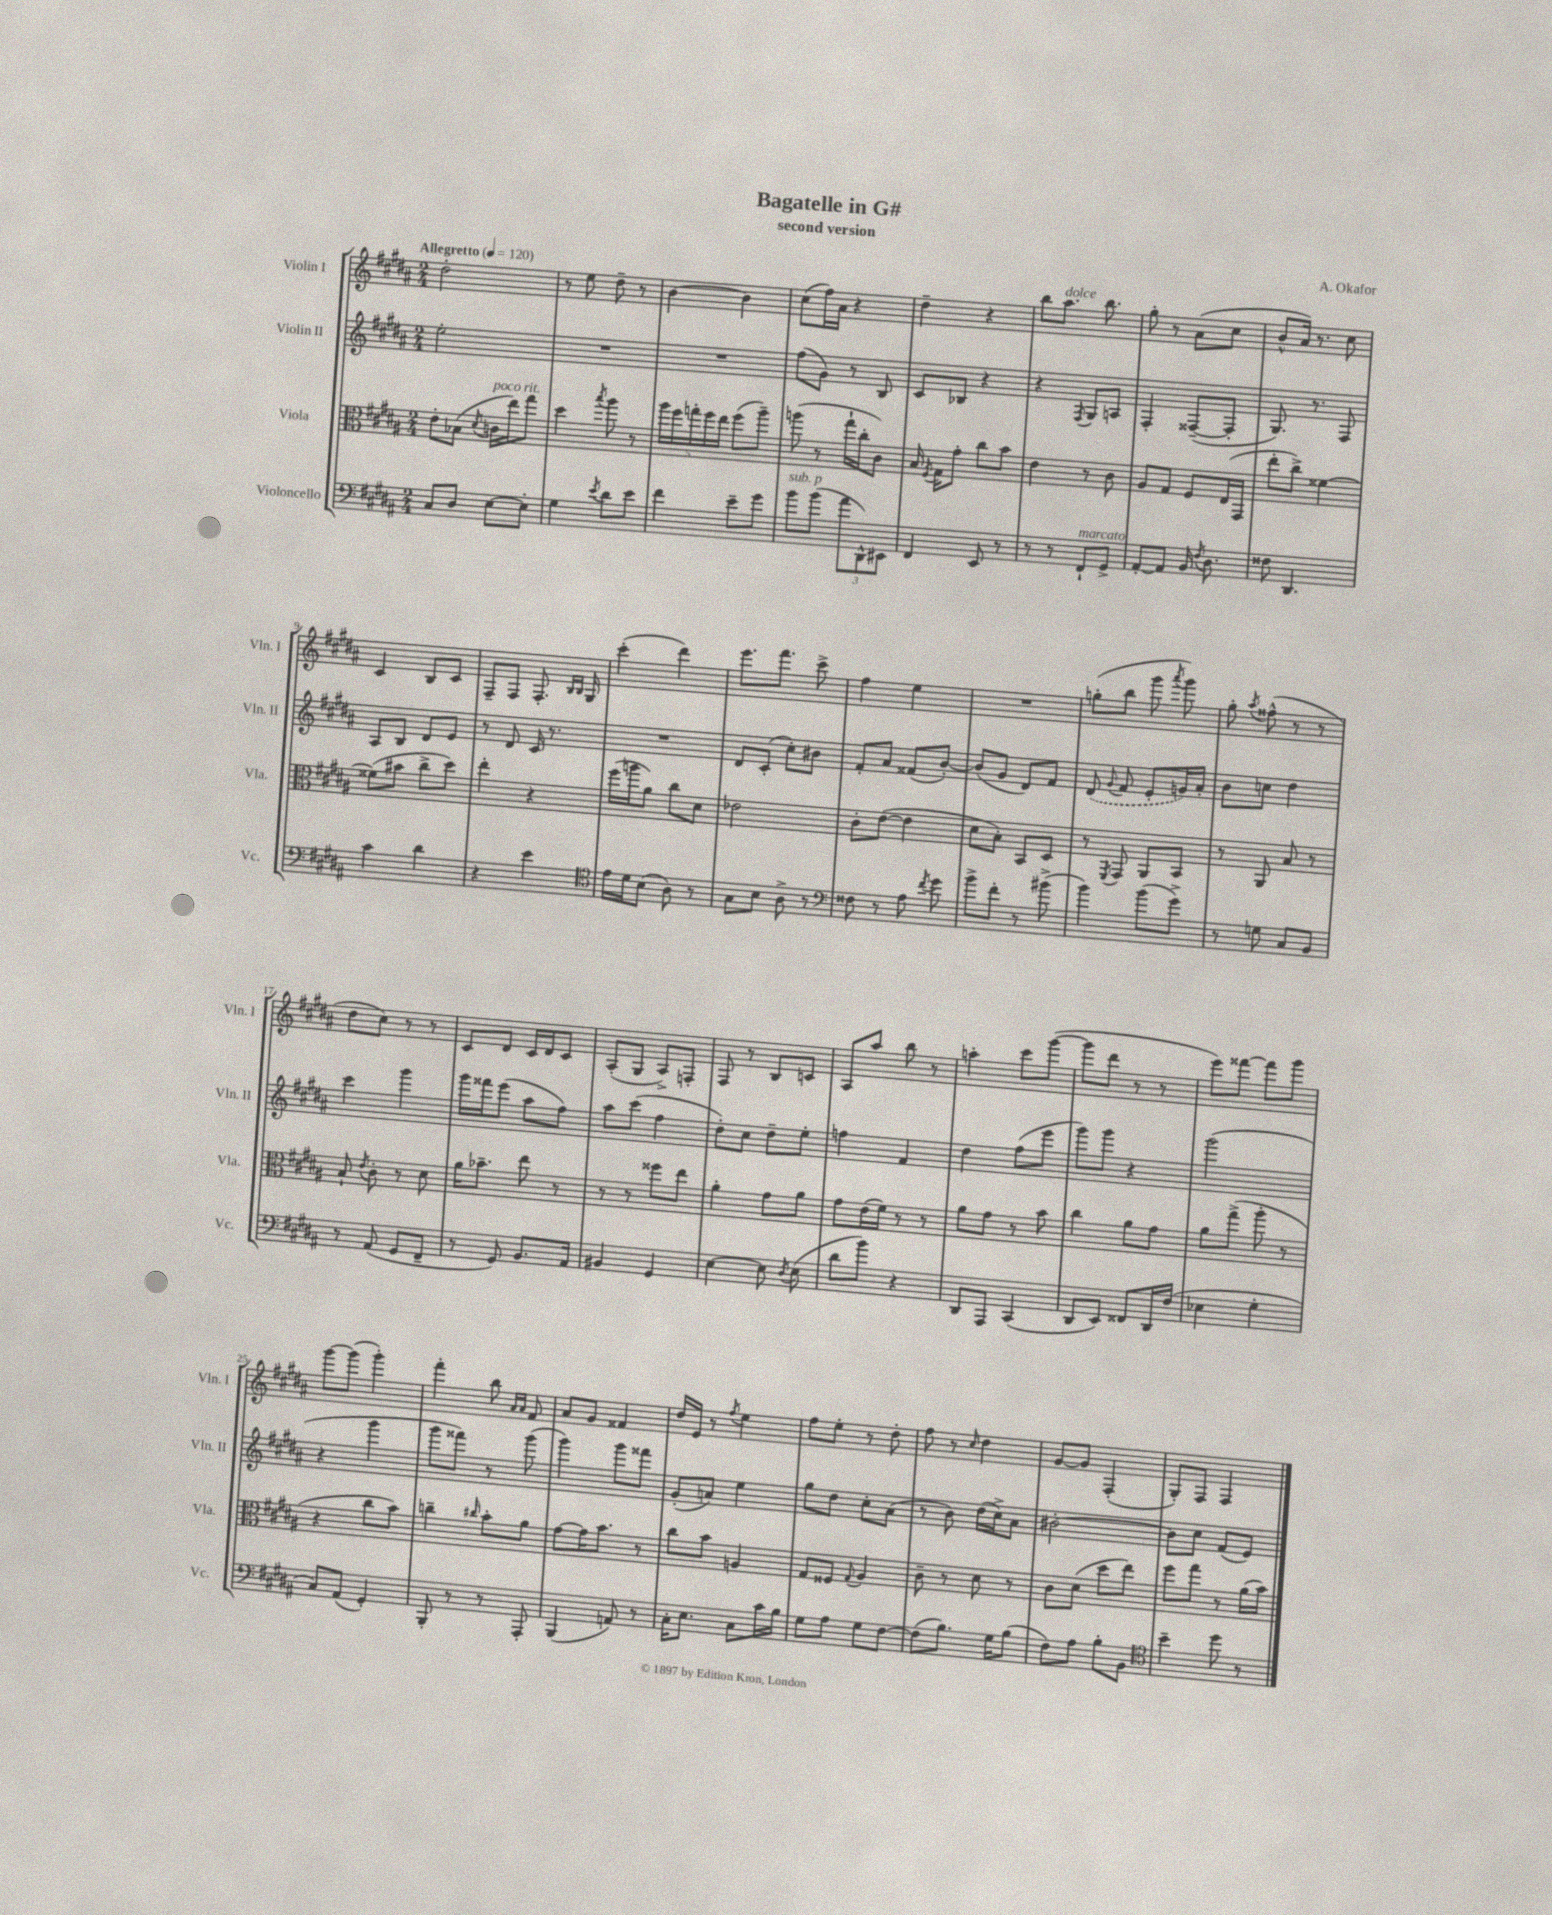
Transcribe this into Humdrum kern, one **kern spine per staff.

**kern	**kern	**kern	**kern
*part4	*part3	*part2	*part1
*staff4	*staff3	*staff2	*staff1
*I"Violoncello	*I"Viola	*I"Violin II	*I"Violin I
*I'Vc.	*I'Vla.	*I'Vln. II	*I'Vln. I
*clefF4	*clefC3	*clefG2	*clefG2
*k[f#c#g#d#a#]	*k[f#c#g#d#a#]	*k[f#c#g#d#a#]	*k[f#c#g#d#a#]
*M2/4	*M2/4	*M2/4	*M2/4
*MM120	*MM120	*MM120	*MM120
=1	=1	=1	=1
!	!	!	!LO:TX:a:B:t=Allegretto
8C#/L	8e'\L	2ee'\	2dd#'\
8D#/J	(8B-X\J	.	.
.	8qd#/	.	.
!	!LO:TX:a:i:t=poco rit.	!	!
[8E\L	16cn\LL	.	.
.	16ee\J)	.	.
8E'\J]	8gg#\J	.	.
=2	=2	=2	=2
4G#\	4dd#\	2r	8r
.	.	.	8ee\
8qe/	8qbb/	.	.
8d#\L	8aa#\	.	8dd#~\
8e\J	8r	.	8r
=3	=3	=3	=3
4f#\	20aa#\LL	2r	[4b\
.	20ff#\	.	.
.	20ggn'\	.	.
.	20ff#\	.	.
.	20ee\JJ	.	.
8e~\L	(8ff#\L	.	4b\]
8g#\J	8aa#~\J)	.	.
=4	=4	=4	=4
!LO:TX:a:i:t=sub. p	!	!	!
8b\L	(8aan\	(8ff#\L	(8cc#\L
(8b\J	8r	8g#\J)	16ff#\L)
.	.	.	16a#\JJ
12a#\L	16gg#`\LL	8r	4r
.	16cc#'\J	.	.
12DD#^^\)	.	.	.
.	8c#\J)	8B/	.
12EE#X\J	.	.	.
=5	=5	=5	=5
4FF#/	16B/	8c#/L	4dd#~\
.	8qF#/	.	.
.	16G#\KL	.	.
.	8g#'\J	8B-X/J	.
8EE/	8cc#\L	4r	4r
8r	8b\J	.	.
=6	=6	=6	=6
8r	4e\	4r	8bb\L
!	!	!	!LO:TX:a:i:t=dolce
8r	.	.	8.aa#\J
.	.	8qF#/	.
!LO:TX:a:i:t=marcato	!	!	!
8FF#`/L	8r	8G#/L	.
.	.	.	8.bb\
8GG#^/J	8c#\	8An/J	.
=7	=7	=7	=7
[8AA#'/L	8A#/L	4F#'/	8gg#'\
8AA#/J]	8G#/J	.	8r
16BB/	8F#/L	([8F##X~/L	(8a#\L
8qF#/	.	.	.
8.D#\	.	.	.
.	(16E/L	8F##'/J]	8cc#\J
.	16GG#/JJ	.	.
=8	=8	=8	=8
8F##X\	8ee'\L	8.G#/)	8b^^/L
4.DD#/	8cc#^\J)	.	16a#/Jk)
.	.	8.r	8.r
.	[4f##X\	.	.
.	.	8F#/	8cc#\
!!LO:LB:g=z
=9	=9	=9	=9
4c#\	(8f##X\L]	8A#/L	4c#/
.	8b#X\J	8B/J	.
4d#\	8cc#^\L	8d#/L	8B/L
.	8dd#\J)	8e/J	8c#/J
=10	=10	=10	=10
4r	4ee'\	8r	8F#~/L
.	.	8d#/	8F#/J
4e\	4r	16c#/	8.F#'/
.	.	8.r	.
.	.	.	16qqB/LL
.	.	.	16qqB/JJ
.	.	.	16G#/
=11	=11	=11	=11
*clefC4	*	*	*
16e\LL	(16ff#\LL	2r	(4ccc#'\
16d#\J	16aan\J	.	.
(8B\J	8a#\J)	.	.
8A#\)	8cc#\L	.	4ddd#\)
8r	8d#\J	.	.
=12	=12	=12	=12
8G#\L	2e-X\	8d#/L	8.eee\L
8B\J	.	(8c#'/J	.
.	.	.	8.fff#\J
8A#^\	.	8cc#'\L)	.
8r	.	8b#X\J	8ccc#^\
=13	=13	=13	=13
*clefF4	*	*	*
8F##X\	8c#'\L	8f#'/L	4ff#\
8r	([8e\J	8a#/J	.
8A#\	4e\]	(8f##X/L	4ee\
8qf#/	.	.	.
8g#\	.	[8b'/J)	.
=14	=14	=14	=14
8b^\L	8d#\L	(8b/L]	2r
8f#'\J	8B'\J)	8g#/J	.
8r	8BB/L	8d#/L)	.
(8b#X^\	8D#/J	8f#/J	.
=15	=15	=15	=15
4b\)	8r	(8d#/	(8ggn'\L
.	8qFF#/	8qqg#/	.
.	8GG#/	8f#/	8bb\J
(8b\L	8AA#/L	8e'/L	8ggg#\
.	.	.	8qaaa#/
8g#^\J)	8BB/J	16gn/L)	8ggg#\)
.	.	16a#'/JJ	.
=16	=16	=16	=16
8r	8r	8b\L	8gg#'\
.	.	.	8qaa#/
8Gn\	8AA#/	8ccn\J	(8ff##X^^\
8C#/L	8B/	4dd#\	8r
8BB/J	8r	.	8r
!!LO:LB:g=z
=17	=17	=17	=17
8r	8B`/	4ccc#\	8dd#\L
.	8qe/	.	.
(8AA#/	8c#'\	.	8cc#\J)
8GG#/L	8r	4ggg#\	8r
8FF#~/J	8d#\	.	8r
=18	=18	=18	=18
8r	16a#\KL	16ggg#\LL	8c#/L
.	8.b-X~\J	16fff##X\J	.
8GG#/)	.	(8eee\J	8d#/J
8.BB/L	8ee\	8aa#\L	16c#/LL
.	.	.	16d#/J
.	8r	8ff#\J)	8c#/J
16AA#/Jk	.	.	.
=19	=19	=19	=19
4BB#X/	8r	8aa#\L	(8A#'/L
.	8r	(8ccc#\J	8G#/J
4GG#/	8ff##X\L	4ff#\	8A#^/L)
.	8ee\J	.	8Fn'/J
=20	=20	=20	=20
[4E\	4a#'\	8dd#'\L)	8F#/
.	.	8cc#\J	8r
8E\]	8g#\L	8dd#~\L	8B/L
8qD#/	.	.	.
(8E\	8a#\J	8ee'\J	8cn/J
=21	=21	=21	=21
8d#\L	8g#\L	4ffn\	8A#/L
8b\J)	(16e\L	.	8aa#/J
.	16f#\JJ)	.	.
4r	8r	4f#/	8bb\
.	8r	.	8r
=22	=22	=22	=22
8DD#/L	8a#\L	4dd#\	4aan'\
8AAA#/J	8g#\J	.	.
(4CC#/	8r	(8ff#\L	8ccc#\L
.	8b\	8eee\J	([8ggg#\J
=23	=23	=23	=23
8DD#/L	4cc#\	8ggg#\L)	8ggg#\L]
8EE/J)	.	8ggg#\J	8ddd#\J
8FF##X/L	8a#\L	4r	8r
16DD#/L	8g#\J	.	8r
(16F#/JJ	.	.	.
=24	=24	=24	=24
4E-X\	8a#\L	(2ggg#\	8eee\L)
.	(8gg#^\J	.	[8fff##X\J
4G#'\	8aa#'\	.	8fff##\L]
.	8r	.	8ggg#\J
!!LO:LB:g=z
=25	=25	=25	=25
8C#/L)	4r	4r	[8ggg#\L
(8AA#/J	.	.	(8ggg#\J]
4GG#'/)	8cc#\L	4ggg#\	4ggg#'\)
.	8b\J)	.	.
=26	=26	=26	=26
8BBB'/	4ccn~\	8ggg#\L	4fff#'\
8r	.	8fff##X\J)	.
.	16qqcc#X/	.	.
8r	8b'\L	8r	8bb\
.	.	.	16qqa#/LL
.	.	.	16qqa#/JJ
8AAA#'/	8a#\J	(8ggg#\	8f#/
=27	=27	=27	=27
(4BBB/	[8g#\L	4ggg#\)	8a#/L
.	16g#\K]	.	8g#/J
.	8.b\J	.	.
8AAn/)	.	8ggg#\L	4f##X/
8r	8r	8fff##X\J	.
=28	=28	=28	=28
16C#'\KL	8cc#\L	(8g#'/L	16dd#/LL
8.E\J	.	.	16e/JJ
.	8b\J	8an/J)	8r
.	.	.	8qff#/
8C#\L	4An/	4ee\	4ee\
16c#\L	.	.	.
16B\JJ	.	.	.
=29	=29	=29	=29
8G#\L	8G#/L	8gg#\L	8ff#\L
8A#\J	8F##X/J	8dd#\J	8ee'\J
.	8qqG#/	.	.
8G#\L	4A#/	8cc#'\L	8r
[8F#\J	.	(8a#\J	8dd#'\
=30	=30	=30	=30
(8F#\L]	8c#~\	8r	8ff#\
8.B\J)	8r	8b\)	8r
.	.	.	16qqcc#/
.	8d#\	(16dd#\LL	4dd#\
16G#\KL	.	16cc#^\J)	.
(8B\J	8r	8a#\J	.
=31	=31	=31	=31
8F#\L)	8c#\L	[2b#X'\	[8g#/L
8A#\J	(8d#\J	.	8g#/J]
8B'\L	8dd#\L	.	(4F#'/
8BB\J	8ee\J)	.	.
=32	=32	=32	=32
*clefC4	*	*	*
4b~\	8ff#\L	8b#\L]	8G#'/L)
.	8gg#\J	8cc#\J	8F#/J
8dd#\	8r	(8f#/L	4F#/
8r	(16a#\LL	8e/J)	.
.	16b\JJ)	.	.
==	==	==	==
*-	*-	*-	*-
